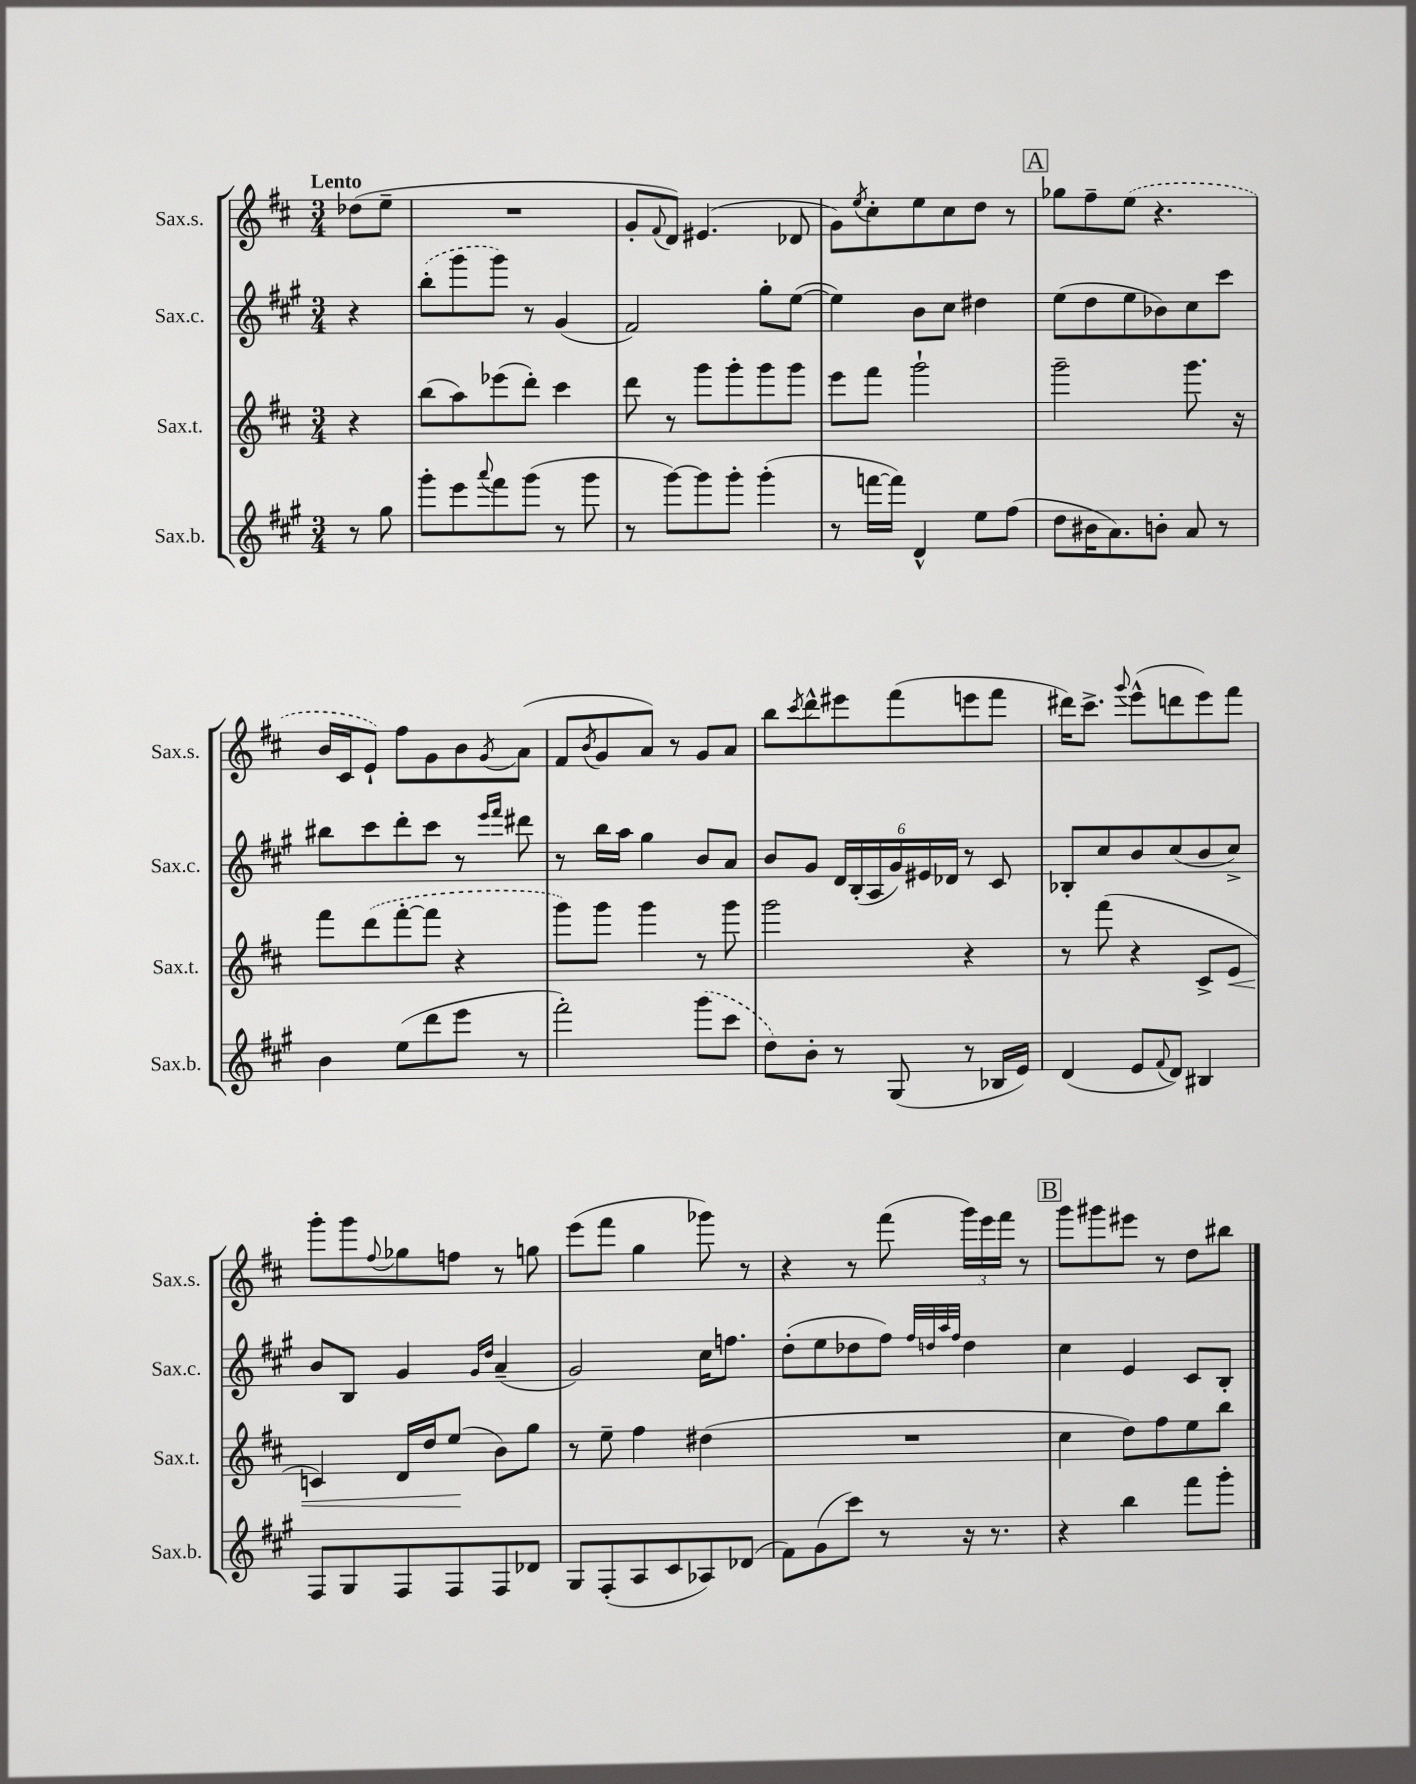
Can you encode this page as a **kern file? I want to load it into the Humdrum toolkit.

**kern	**kern	**kern	**kern
*staff4	*staff3	*staff2	*staff1
*clefG2	*clefG2	*clefG2	*clefG2
*k[f#c#g#]	*k[f#c#]	*k[f#c#g#]	*k[f#c#]
*M3/4	*M3/4	*M3/4	*M3/4
8r	4r	4r	(8dd-
8gg#	.	.	8ee~
=	=	=	=
8ggg#'	(8bb	(8bb'	2.r
8eee	8aa)	8ggg#	.
8qqaaa	.	.	.
8fff#	(8eee-	8ggg#)	.
(8ggg#	8ddd')	8r	.
8r	4ccc#	(4g#	.
8ggg#	.	.	.
=	=	=	=
8r	8ddd	2f#)	8g'
.	.	.	8qqf#
[8ggg#)	8r	.	8d)
8ggg#]	8ggg	.	(4.e#
8ggg#'	8ggg'	.	.
(4ggg#'	8ggg	8gg#'	.
.	8ggg	([8ee	8d-
=	=	=	=
8r	8eee	4ee])	8g)
.	.	.	8qee
[16fff	8fff#	.	8cc#'
16fff])	.	.	.
4d^^	2ggg`	8b	8ee
.	.	8cc#	8cc#
8ee	.	4dd#	8dd
(8ff#	.	.	8r
=	=	=	=
8dd	2ggg~	(8ee	8gg-
16b#	.	8dd	8ff#~
8.a)	.	.	.
.	.	8ee	(8ee
8b'	.	8b-)	4.r
8a	8.ggg	8cc#	.
8r	.	8ccc#	.
.	16r	.	.
=	=	=	=
4b	8fff#	8bb#	16b
.	.	.	16c#
.	(8ddd	8ccc#	8e`)
(8ee	[8fff#'	8ddd'	8ff#
8ddd	8fff#]	8ccc#	8g
8eee	4r	8r	8b
.	.	16qqeee	.
.	.	16qqfff#	8qg
8r	.	8ddd#	(8a
=	=	=	=
2fff#')	8ggg)	8r	8f#
.	.	.	8qb
.	8ggg	16bb	8g
.	.	16aa	.
.	4ggg	4gg#	8a)
.	.	.	8r
(8ggg#	8r	8b	8g
8ccc#	8ggg	8a	8a
=	=	=	=
8dd)	2ggg	8b	8bb
.	.	.	8qccc#
8b'	.	8g#	8ddd^^
8r	.	24d	8eee#
.	.	(24B'	.
.	.	24A	.
(8G#	.	24g#)	(8fff#
.	.	24e#	.
.	.	24d-	.
8r	4r	8r	8eee
16B-	.	8c#	8fff#
16e)	.	.	.
=	=	=	=
(4d	8r	8B-'	16ddd#)
.	.	.	8.ccc#^
.	(8fff#	8cc#	.
.	.	.	8qqggg
8e	4r	8b	(8eee^^
8qqf#	.	.	.
8d)	.	(8cc#	8ddd
4B#	8c#^	8b	8eee)
.	8e	8cc#^)	8fff#
=	=	=	=
8F#	4c)	8b	8ggg'
8G#	.	8B	8ggg
.	.	.	8qqff#
8F#	16d	4g#	8gg-
.	16dd	.	.
8F#	(8ee	.	8ff
.	.	16qqg#	.
.	.	16qqdd	.
8F#	8b)	(4a~	8r
8d-	8gg	.	8gg
=	=	=	=
8G#	8r	2g#)	(8eee
(8F#'	8ee~	.	8fff#
8A	4ff#	.	4gg
8c#	.	.	.
8A-)	(4dd#	16cc#	8ggg-)
.	.	8.ff	.
(8d-	.	.	8r
=	=	=	=
8f#)	2.r	(8dd'	4r
(8g#	.	8ee	.
8ccc#)	.	8dd-	8r
8r	.	8ff#)	(8fff#
.	.	32qqff#	.
.	.	32qqdd	.
.	.	32qqaa	.
.	.	32qqff#	.
16r	.	4dd	24ggg)
.	.	.	24eee
8.r	.	.	.
.	.	.	24fff#
.	.	.	8r
=	=	=	=
4r	4cc#	4cc#	8ggg
.	.	.	8ggg#
4bb	8dd)	4e	8eee#
.	8ff#	.	8r
8fff#	8ee	8c#	8dd
8ggg#'	8bb	8B'	8bb#
==	==	==	==
*-	*-	*-	*-
